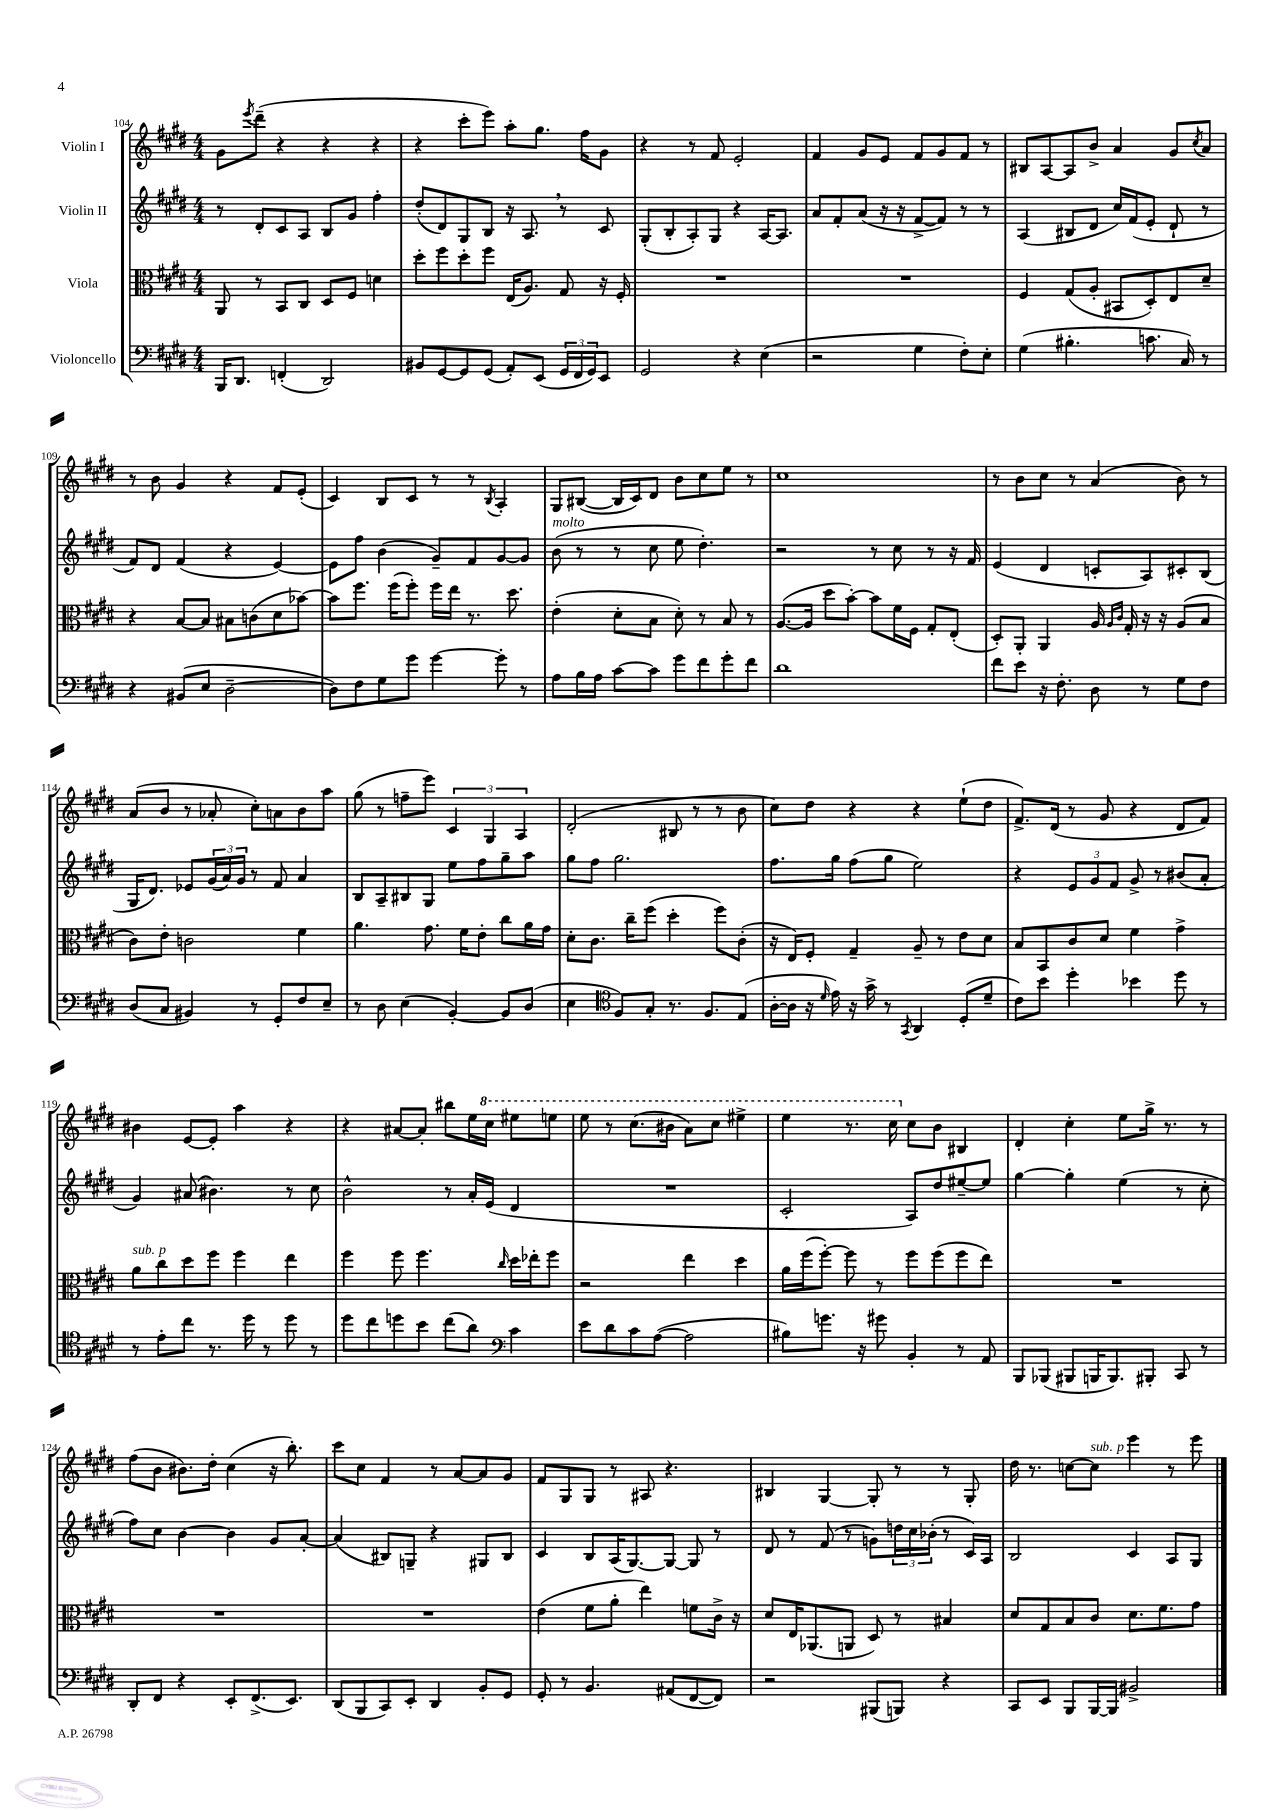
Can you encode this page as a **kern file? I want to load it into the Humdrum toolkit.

**kern	**kern	**kern	**kern
*staff4	*staff3	*staff2	*staff1
*clefF4	*clefC3	*clefG2	*clefG2
*k[f#c#g#d#]	*k[f#c#g#d#]	*k[f#c#g#d#]	*k[f#c#g#d#]
*M4/4	*M4/4	*M4/4	*M4/4
16BBB/LK	8AA/	8r	8g#\L
8.DD#/J	.	.	.
.	.	.	8qeee/
.	8r	8d#'/L	(8ddd#~\J
(4FF'/	8BB/L	8c#/	4r
.	8C#/J	8A/J	.
2DD#/)	8D#/L	8B/L	4r
.	8F#/J	8g#/J	.
.	4d\	4ff#'\	4r
=	=	=	=
8BB#/L	8dd#'\L	(8dd#'/L	4r
[8GG#/	8ff#\	8d#/)	.
8GG#/]	8dd#'\	8G#/	8ccc#'\L
(8GG#/J	8ff#\J	8B/J	8eee\J)
8AA'/L)	(16E/LK	16r	8aa'\L
.	8.A/J)	8.A/	.
(8EE/J	.	.	8.gg#\J
24GG#/LL	8G#/	8r	.
24FF#/	.	.	.
.	.	.	16ff#\LK
24GG#/J)	.	.	.
8EE/J	16r	8c#/	8g#\J
.	16F#'/	.	.
=	=	=	=
2GG#/	1r	(8G#'/L	4r
.	.	8B'/	.
.	.	8A'/)	8r
.	.	8G#/J	8f#/
4r	.	4r	2e'/
(4E\	.	[16A/LK	.
.	.	8.A/]J	.
=	=	=	=
2r	1r	8a/L	4f#/
.	.	8f#'/	.
.	.	(8a/J	8g#/L
.	.	16r	8e/J
.	.	16r	.
4G#\	.	[8f#^/L	8f#/L
.	.	8f#/]J)	8g#/
8F#'\L)	.	8r	8f#/J
8E'\J	.	8r	8r
=	=	=	=
(4G#\	4F#/	(4A/	8B#/L
.	.	.	[8A/
4.B#'\	(8G#/L	8B#/L	8A/]
.	8A'/J	8d#/J	8b^/J
.	8BB#/L	16cc#/LL)	4a/
.	.	(16f#/J	.
8.c\	8D#'/)	8e'/J	.
.	8E/	8d#`/	8g#/L
16C#/)	.	.	.
.	.	.	8qcc#/
8r	8d#~/J	8r	8a/J
=	=	=	=
4r	4r	8f#/L)	8r
.	.	8d#/J	8b\
(8BB#/L	[8B/L	(4f#/	4g#/
8E/J	8B/]J	.	.
[2D#~\	8B#\L	4r	4r
.	(8c\	.	.
.	8d#\	[4e/)	8f#/L
.	[8b-\J)	.	(8e'/J
=	=	=	=
8D#\]L)	8b-\]L	8e\]L	4c#/)
8F#\	8.ff#\J	8ff#\J	.
8G#\	.	(4b\	8B/L
.	(16ff#\LK	.	.
8g#\J	8ff#'\J)	.	8c#/J
[4g#\	16ff#\LL	8g#~/L)	8r
.	16ee\JJ	.	.
.	8.r	8f#/	8r
.	.	.	8qB/
8g#'\]	.	[8g#/	4A'/
.	8.dd#\	.	.
8r	.	8g#/]J	.
=	=	=	=
8A\L	(4e'\	(8b\	8G#/L
16B\L	.	8r	([8B#/J
16A\JJ	.	.	.
[8c#\L	8d#'\L	8r	16B#/]LL
.	.	.	16c#/J)
8c#\]J	8B\J	8cc#\	8d#/J
8g#\L	8d#'\)	8ee\	8b\L
8f#\	8r	4.dd#'\)	8cc#\
8g#'\	8B/	.	8ee\J
8f#\J	8r	.	8r
=	=	=	=
1d#	([8.A/L	2r	1cc#
.	16A/]Jk	.	.
.	8dd#\L	.	.
.	[8b'\J)	.	.
.	8b\]L	8r	.
.	16f#\L	8cc#\	.
.	16F#\JJ	.	.
.	8G#'/L	8r	.
.	(8E'/J	16r	.
.	.	16f#/	.
=	=	=	=
8f#\L	8D#'/L)	(4e/	8r
8e\J	8AA'/J	.	8b\L
16r	4AA/	4d#/	8cc#\J
8.F#'\	.	.	.
.	.	.	8r
8D#\	16A/	8c'/L	(4a/
.	16qqA/LL	.	.
.	16qqc#/JJ	.	.
.	16G#'/	.	.
8r	16r	8A/)	.
.	16r	.	.
8G#\L	(8A/L	8c#'/	8b\)
8F#\J	8B/J	(8B/J	8r
=	=	=	=
(8D#/L	8c#\L)	16G#/LK	(8a/L
.	.	8.d#/J)	.
8C#/J	8e'\J	.	8b/J
4BB#/)	2c\	8e-/L	8r
.	.	(24g#/L	8a-'/
.	.	24a/)	.
.	.	24g#/JJ	.
8r	.	8r	8cc#'\L)
8GG#'/L	.	8f#/	8a\
8F#/	4f#\	4a/	8b\
8E~/J	.	.	8aa\J
=	=	=	=
8r	4.a\	8B/L	(8gg#\
8D#\	.	8A~/	8r
(4E\	.	8B#/	8ff~\L
.	8.g#\	8G#/J	8eee\J)
[4BB'/)	.	8ee\L	6c#/
.	16f#\LK	.	.
.	8e'\J	8ff#\	.
.	.	.	6G#/
8BB/]L	8cc#\L	8gg#~\	.
.	.	.	6A/
(8D#/J	16a\L	8aa\J	.
.	16g#\JJ	.	.
=	=	=	=
4E\	8d#'\L	8gg#\L	(2d#'/
.	8.c#\J	8ff#\J	.
*clefC4	*	*	*
8F#/L)	.	2.gg#\	.
.	16cc#~\LK	.	.
8G#'/J	(8ff#\J	.	.
8.r	4dd#'\	.	8B#/
.	.	.	8r
8.F#/L	.	.	.
.	8ff#\L)	.	8r
(8E/J	(8c#'\J	.	8b\
=	=	=	=
[16A'\LL	16r	8.ff#\L	8cc#\L)
16A\]JJ	16E/LK)	.	.
16r	8F#'/J	.	8dd#\J
16qqd#/	.	.	.
16e\)	.	16gg#\Jk	.
16r	4G#~/	(8ff#\L	4r
16g#^\	.	.	.
8r	.	8gg#\J	.
8qGG#/	.	.	.
4AA/	8A~/	2ee\)	4r
.	8r	.	.
(8D#'/L	8e\L	.	(8ee`\L
8d#~/J	8d#\J	.	8dd#\J
=	=	=	=
8c#\L)	8B/L	4r	8.f#^/L)
8b\J	8BB/	.	.
.	.	.	(16d#/Jk
4dd#'\	8c#/	12e/L	8r
.	.	12g#/	.
.	8d#/J	.	8g#/
.	.	12f#/J	.
4b-\	4f#\	8g#^/	4r
.	.	8r	.
8dd#\	4g#^\	(8b#/L	8d#/L
8r	.	8a'/J	8f#/J)
=	=	=	=
8r	8a\L	4g#/)	4b#\
8e'\L	8cc#\	.	.
8cc#\J	8dd#\	(8a#/	[8e/L
8.r	8ff#\J	4.b#\)	8e'/]J
.	4ff#\	.	4aa\
16dd#\	.	.	.
8r	.	.	.
8dd#\	4ee\	8r	4r
8r	.	8cc#\	.
=	=	=	=
8dd#\L	4ff#\	2b^^\	4r
8cc#\	.	.	.
8dd\	8ff#\	.	[8a#/L
8b\J	4.ff#\	.	8a#'/]J
(8cc#\L	.	8r	8bb#\L
8a\J)	.	16a'/LL	16ee\L
.	.	(16e/JJ	16ccc#\JJ
*clefF4	*	*	*
.	16qqcc#/	.	.
4c#\	16dd#\LL	4d#/	8eee#\L
.	16ee-'\J	.	.
.	8ff#\J	.	8eee\J
=	=	=	=
8e\L	2r	1r	8eee\
8d#\	.	.	8r
8c#\	.	.	(8.ccc#\L
([8A\J	.	.	.
.	.	.	16bb#\Jk
2A\]	4ee\	.	8aa\L)
.	.	.	8ccc#\J
.	4dd#\	.	4eee#^\
=	=	=	=
8B#\L)	16a\LL	2c#'/	4eee\
.	(16ff#\J	.	.
8.g\J	[8ff#'\J)	.	.
.	8ff#\]	.	8.r
16r	.	.	.
8g#\	8r	.	.
.	.	.	16ccc#\
4BB'/	8ff#\L	8A/L)	8cc#\L
.	(8ff#\	8dd#/	8b\J
8r	8ff#\	[8ee#~/	4B#/
8AA/	8ee\J)	8ee#/]J	.
=	=	=	=
8BBB/L	1r	[4gg#\	4d#'/
(8BBB-/J	.	.	.
8BBB#/L	.	4gg#'\]	4cc#'\
16BBB/K	.	.	.
8.BBB/)	.	.	.
.	.	(4ee\	8ee\L
8BBB#'/J	.	.	16gg#^\Jk
.	.	.	8.r
8CC#/	.	8r	.
8r	.	8cc#'\	8r
=	=	=	=
8DD#'/L	1r	8ff#\L)	(8ff#\L
8FF#/J	.	8cc#\J	8b\J
4r	.	[4b\	8.b#\L)
.	.	.	16dd#'\Jk
8EE'/L	.	4b\]	(4cc#\
(8.FF#^/	.	.	.
.	.	8g#/L	16r
8.EE/J)	.	.	8.bb'\)
.	.	[8a'/J	.
=	=	=	=
(8DD#/L	1r	(4a/]	8ccc#\L
8BBB/	.	.	8cc#\J
8CC#/)	.	8B#/L)	4f#/
8EE'/J	.	8G~/J	.
4DD#/	.	4r	8r
.	.	.	[8a/L
8BB'/L	.	8G#/L	8a/]
8GG#/J	.	8B#/J	8g#/J
=	=	=	=
8GG#'/	(4e\	4c#/	8f#/L
8r	.	.	8G#/
4.BB/	8f#\L	8B/L	8G#/J
.	8a'\J	(16A/K	8r
.	.	[8.G#/)	.
.	4ee\)	.	8A#/
(8AA#/L	.	8G#/_J	4.r
[8FF#/	8f\L	8G#/]	.
8FF#/]J)	16c#^\Jk	8r	.
.	16r	.	.
=	=	=	=
2r	8d#/L	8d#/	4B#/
.	16E/K	8r	.
.	(8.AA-/	.	.
.	.	(8f#/	[4G#/
.	8AA/J	8r	.
(8BBB#/L	8D#/)	8g\L)	8G#'/]
8BBB/J)	8r	24dd\L	8r
.	.	24cc#\	.
.	.	(24b-'\JJ	.
4r	4B#/	8r	8r
.	.	16c#/LL)	8G#'/
.	.	16A/JJ	.
=	=	=	=
8CC#/L	8d#/L	2B/	16dd#\
.	.	.	8.r
8EE/J	8G#/	.	.
8BBB/L	8B/	.	[8cc\L
[16BBB/L	8c#/J	.	8cc\]J
16BBB/]JJ	.	.	.
2BB#^/	8.d#\L	4c#/	4eee\
.	8.f#\	.	.
.	.	8A/L	8r
.	8g#\J	8G#/J	8eee\
==	==	==	==
*-	*-	*-	*-
